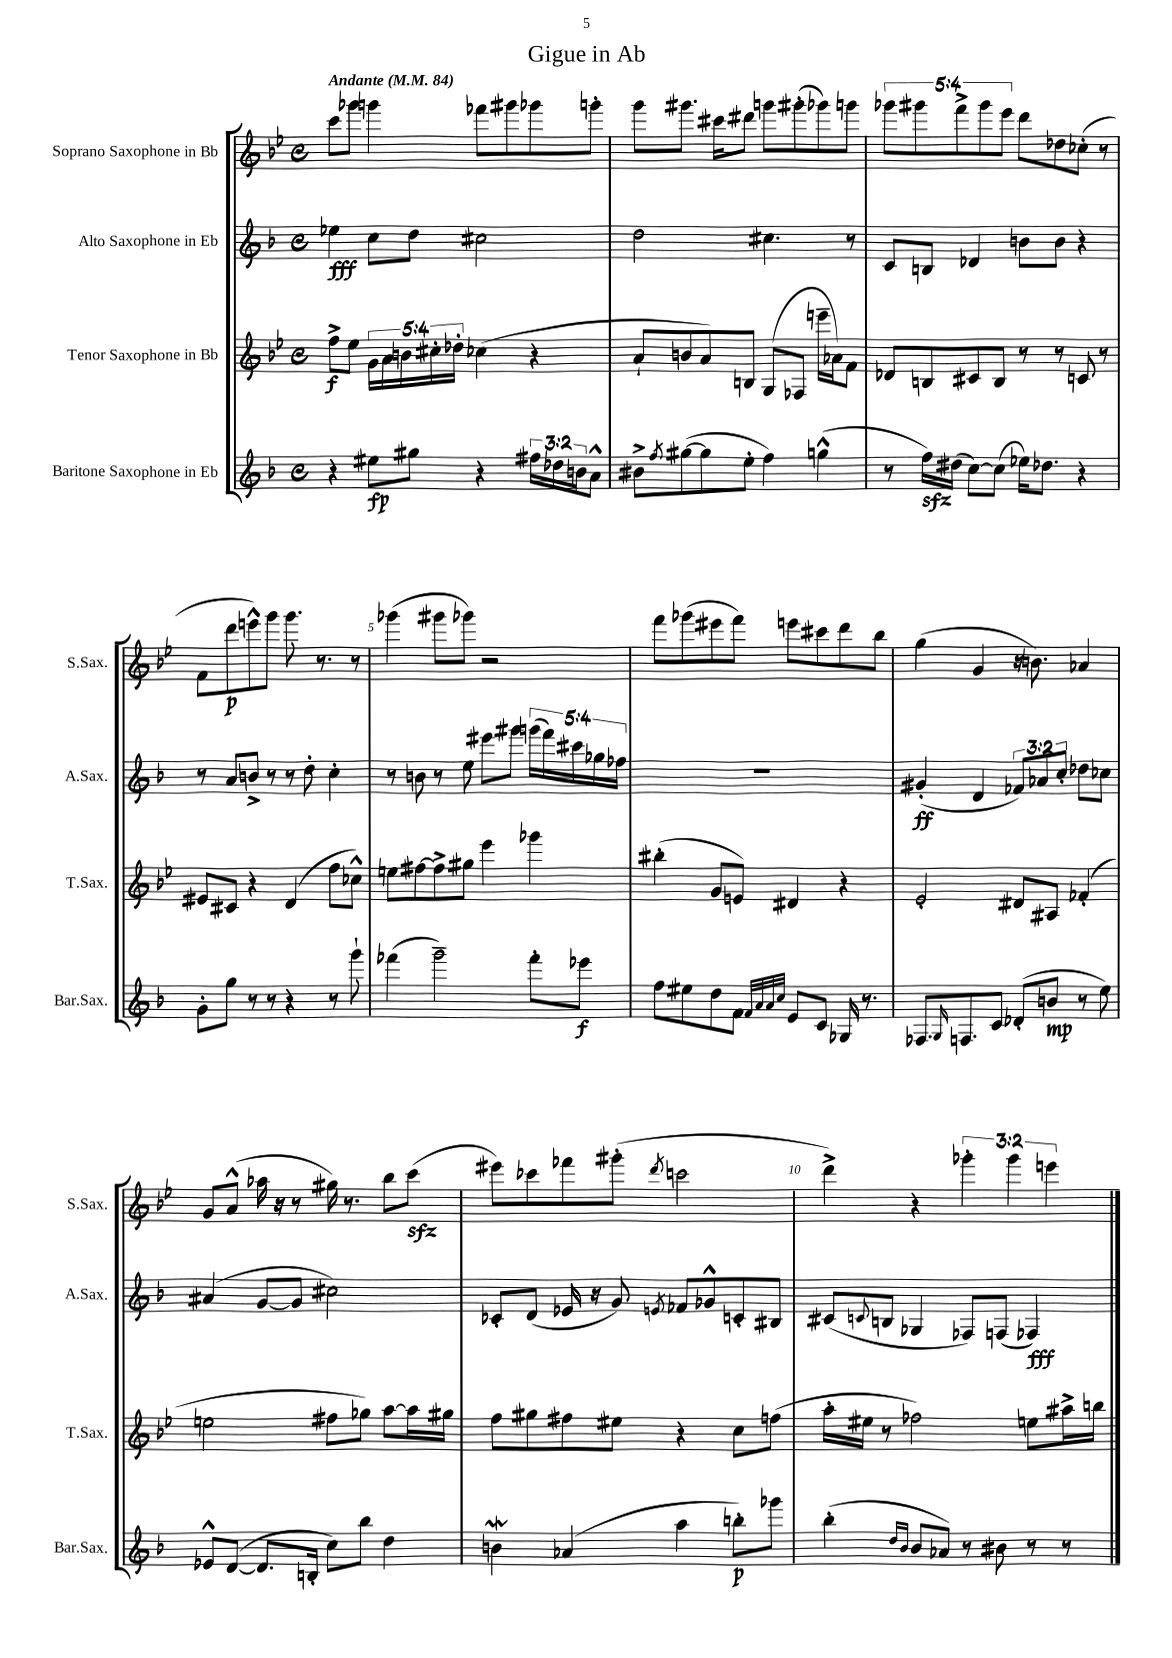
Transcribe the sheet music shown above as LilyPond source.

\header { title = "Gigue in Ab" }
<<
\new StaffGroup <<
\new Staff = "s0" \with { instrumentName = "Soprano Saxophone in Bb" shortInstrumentName = "S.Sax." } {
    \clef treble \key bes \major \defaultTimeSignature \time 4/4 \override Staff.TupletNumber.text = #tuplet-number::calc-fraction-text \tempo "Andante" 4 = 84
    c'''8 ges'''8 g'''4 fes'''8 gis'''8 ges'''8 g'''8-. |
    g'''8 gis'''8. cis'''16 dis'''8 g'''8 gis'''8-.( ges'''8) g'''8 |
    \tuplet 5/4 { ges'''8 gis'''8 f'''8-> gis'''8 ees'''8 } d'''8 des''8 ces''8-.( r8 |
    f'8 d'''8\p e'''8-^) g'''8 g'''8. r8. r8 |
    ges'''4( gis'''8 ges'''8) r2 |
    f'''8 ges'''8( eis'''8 f'''8) e'''8 cis'''8 d'''8 bes''8 |
    g''4( g'4 r16 b'8.) aes'4 |
    g'8 a'8-^( aes''16 r16 r8 gis''16) r8. bes''8 c'''8\sfz( |
    eis'''8) ces'''8 fes'''8 gis'''8-.( \acciaccatura { d'''8 } c'''2 |
    d'''4->) r4 \tuplet 3/2 { ges'''4-. ges'''4 e'''4 } \bar "|." |
}
\new Staff = "s1" \with { instrumentName = "Alto Saxophone in Eb" shortInstrumentName = "A.Sax." } {
    \clef treble \key f \major \defaultTimeSignature \time 4/4 \override Staff.TupletNumber.text = #tuplet-number::calc-fraction-text
    ees''4\fff c''8 d''8 cis''2 |
    d''2 cis''4. r8 |
    c'8 b8 des'4 b'8 b'8 r4 |
    r8 a'8 b'8-> r8 r8 d''8-. c''4-. |
    r8 b'8 r8 e''8 eis'''8 gis'''8 \tuplet 5/4 { g'''16( f'''16) cis'''16 ges''16 fes''16 } |
    R1 |
    gis'4-.\ff( d'4 \tuplet 3/2 { fes'8) aes'8 c''8-. } des''8 ces''8 |
    ais'4( g'8~ g'8 cis''2) |
    ces'8-. d'8( ees'16 r16 g'8) \acciaccatura { e'8 } fes'8 ges'8-^ c'8-. bis8 |
    cis'8( \appoggiatura { c'8 } b8 ges4 fes8) f8( fes4\fff) \bar "|." |
}
\new Staff = "s2" \with { instrumentName = "Tenor Saxophone in Bb" shortInstrumentName = "T.Sax." } {
    \clef treble \key bes \major \defaultTimeSignature \time 4/4 \override Staff.TupletNumber.text = #tuplet-number::calc-fraction-text
    f''8->\f ees''8 \tuplet 5/4 { g'16 a'16 b'16 cis''16-. des''16-. } ces''4( r4 |
    a'8-! b'8 a'8) b8 g8( fes8 e'''16-- aes'16) f'8 |
    des'8 b8 cis'8 b8 r8 r8 c'8 r8 |
    eis'8 cis'8 r4 d'4( f''8 ces''8-^) |
    e''8 fis''8~ fis''8-> gis''8 ees'''4 ges'''4 |
    bis''4-.( g'8 e'8) dis'4 r4 |
    ees'2-. dis'8 ais8 fes'4-.( |
    e''2 fis''8 ges''8) a''8~ a''16 gis''16 |
    f''8 gis''8 fis''8 eis''8 r4 c''8 f''8( |
    a''16-. eis''16 r8 fes''2) e''8 ais''16-> b''16 \bar "|." |
}
\new Staff = "s3" \with { instrumentName = "Baritone Saxophone in Eb" shortInstrumentName = "Bar.Sax." } {
    \clef treble \key f \major \defaultTimeSignature \time 4/4 \override Staff.TupletNumber.text = #tuplet-number::calc-fraction-text
    r4 eis''8\fp gis''8 r4 \tuplet 3/2 { fis''16 des''16 b'16 } a'8-^ |
    bis'8-> \acciaccatura { f''8 } gis''8~( gis''8 e''8-. f''4) g''4-^( |
    r8 f''16\sfz) dis''16( c''8~) c''8( ees''16) des''8. r4 |
    g'8-. g''8 r8 r8 r4 r8 g'''8-! |
    fes'''4( g'''2--) fes'''8-. ees'''8\f |
    f''8 eis''8 d''8 f'8 \grace { f'32 a'32 a'32 c''32 } e'8 c'8 ges16 r8. |
    fes8. \grace { g16 } f8. c'8 des'8-.( b'8\mp r8 e''8) |
    ees'8-^ d'8~( d'8. b16-. c''8) bes''8 d''4 |
    b'4\mordent aes'4( a''4 b''8-.\p) ges'''8 |
    bes''4-.( \grace { d''16 bes'16 } bes'8 aes'8) r8 bis'8 r8 r8 \bar "|." |
}
>>
>>
\layout { \context { \Score \override BarNumber.break-visibility = ##(#f #t #t) barNumberVisibility = #(every-nth-bar-number-visible 5) } }
